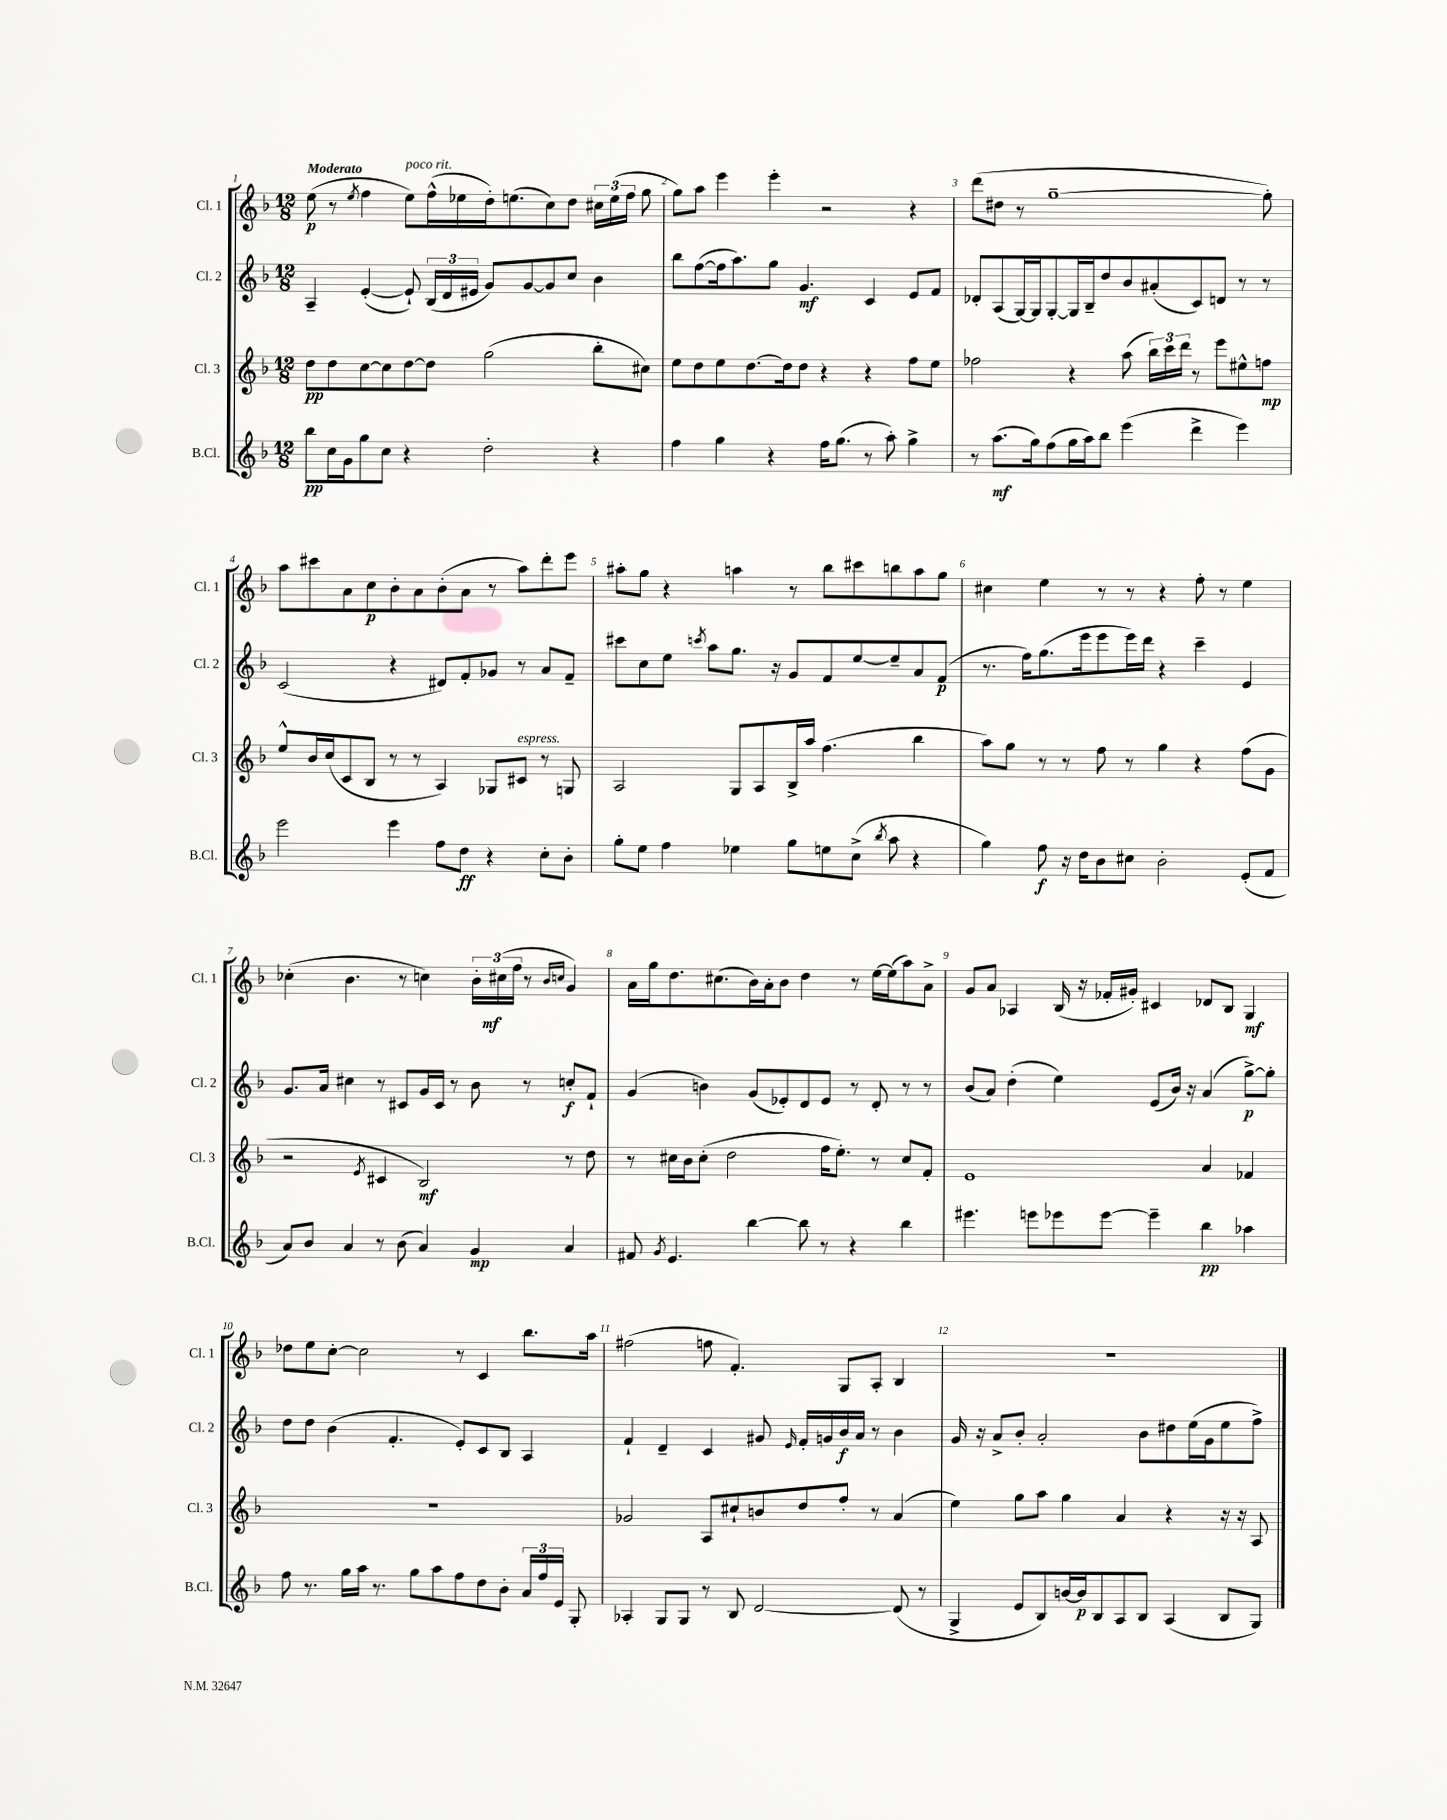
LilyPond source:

<<
\new StaffGroup <<
\new Staff = "s0" \with { instrumentName = "Cl. 1" shortInstrumentName = "Cl. 1" } {
    \clef treble \key f \major \numericTimeSignature \time 12/8 \tempo "Moderato"
    \autoBeamOff e''8\p( r8 \acciaccatura { e''8 } f''4 e''8[^\markup { \italic "poco rit." }) f''16-^( ees''16 d''16-.) e''8.( c''8) d''8] \tuplet 3/2 { cis''16[ e''16( f''16] } g''8 |
    g''8[) a''8] e'''4 e'''4-. r2 r4 |
    d'''8[( dis''8] r8 g''1~-- g''8-.) |
    a''8[ cis'''8 a'8 c''8\p bes'8-. a'8 bes'8-.( a'8] r8 a''8[) d'''8-. e'''8] |
    ais''8[-. g''8] r4 a''4 r8 bes''8[ cis'''8 b''8 a''8 g''8] |
    cis''4 e''4 r8 r8 r4 f''8-. r8 e''4 |
    ces''4-.( bes'4. r8 c''4) \tuplet 3/2 { bes'16[-. cis''16\mf( f''16] } r8 \grace { bes'16[ c''16] } g'4) |
    a'16[ g''16 d''8. cis''8.( bes'16) a'16-. bes'8] d''4 r8 e''16[~ e''16( a''8) a'8]-> |
    g'8[ a'8] aes4 bes16( r16 fes'16[-. gis'16]-.) cis'4 des'8[ bes8] g4\mf |
    des''8[ e''8 c''8]~-. c''2 r8 c'4 bes''8.[ a''16] |
    fis''2( f''8 f'4.-.) g8[ a8]-. bes4 |
    R1. \bar "|." |
}
\new Staff = "s1" \with { instrumentName = "Cl. 2" shortInstrumentName = "Cl. 2" } {
    \clef treble \key f \major \numericTimeSignature \time 12/8
    \autoBeamOff a4-- e'4~-.( e'8-!) \tuplet 3/2 { bes16[( d'16 eis'16] } g'8[) g'8~ g'8 c''8] bes'4 |
    bes''8[ f''8~( f''16 a''8.) g''8] g'4.\mf c'4 e'8[ f'8] |
    des'8[-. a8( g16~) g16 g8~-. g16 bes16-- d''8 bes'8 ais'8-.( c'8) d'8] r8 r8 |
    c'2( r4 dis'8[) f'8-. ges'8] r8 a'8[ f'8]-- |
    cis'''8[ c''8 e''8] \acciaccatura { c'''8 } a''8[ g''8.] r16 g'8[ f'8 e''8~ e''8-- a'8 f'8]\p( |
    r8. f''16[) g''8.( e'''16 e'''8 e'''16) d'''16] r4 c'''4-- e'4 |
    g'8.[ a'16] cis''4 r8 cis'8[ g'16 cis'16] r8 bes'8 r8 c''8[-.\f f'8]-! |
    g'4( b'4) g'8[( ees'8-.) d'8 ees'8] r8 d'8-. r8 r8 |
    bes'8[( a'8]) d''4-.( e''4) e'8[( bes'16]) r16 a'4( g''8[~->\p) g''8]-. |
    d''8[ d''8] bes'4( f'4.-. e'8[-.) c'8 bes8] a4 |
    f'4-! d'4-- c'4 gis'8 \grace { e'16 } f'16[-. g'16 bes'16\f a'16] r8 bes'4 |
    g'16 r16 a'8[-> bes'8]-. a'2-. bes'8[ dis''8 e''16( g'16 e''8 f''8]->) \bar "|." |
}
\new Staff = "s2" \with { instrumentName = "Cl. 3" shortInstrumentName = "Cl. 3" } {
    \clef treble \key f \major \numericTimeSignature \time 12/8
    \autoBeamOff d''8[\pp d''8 c''8~ c''8 d''8~ d''8] g''2( bes''8[-. cis''8]) |
    e''8[ d''8 e''8 d''8.~ d''16 d''8] r4 r4 f''8[ e''8] |
    fes''2 r4 a''8( \tuplet 3/2 { bes''16[) c'''16 d'''16] } r8 e'''8[ eis''8-^ f''8]\mp |
    e''8[-^ bes'16 c''16( c'8 bes8] r8 r8 a4) ges8[ cis'8]^\markup { \italic "espress." } r8 g8 |
    a2 g8[ a8 bes16-> a''16] f''4.( bes''4 |
    a''8[) g''8] r8 r8 f''8 r8 g''4 r4 f''8[( g'8] |
    r2 \acciaccatura { e'8 } cis'4 bes2\mf) r8 d''8 |
    r8 cis''16[ bes'16 cis''8]-.( d''2 f''16[ e''8.]-.) r8 cis''8[ f'8]-. |
    e'1 a'4 fes'4 |
    R1. |
    ges'2 a8[ cis''8-! b'8 d''8 f''8]-. r8 a'4( |
    e''4) g''8[ a''8] g''4 a'4 r4 r16 r16 a8 \bar "|." |
}
\new Staff = "s3" \with { instrumentName = "B.Cl." shortInstrumentName = "B.Cl." } {
    \clef treble \key f \major \numericTimeSignature \time 12/8
    \autoBeamOff bes''8[\pp c''16 g'16 g''8 c''8] r4 d''2-. r4 |
    f''4 g''4 r4 f''16[ g''8.]( r8 a''8-.) g''4-> |
    r8 a''8.[\mf( g''16) f''8( g''16 a''16) bes''8] e'''4( d'''4-> e'''4) |
    e'''2 e'''4 f''8[ d''8]\ff r4 c''8[-. bes'8]-. |
    g''8[-. e''8] f''4 ees''4 g''8[ e''8 c''8]->( \acciaccatura { bes''8 } a''8 r4 |
    g''4) f''8\f r16 d''16[ bes'8 cis''8] bes'2-. e'8[-.( f'8] |
    a'8[) bes'8] a'4 r8 bes'8( a'4) g'4\mp a'4 |
    fis'8 \acciaccatura { g'8 } e'4. bes''4~ bes''8 r8 r4 bes''4 |
    eis'''4. e'''8[ ees'''8 ees'''8]~ ees'''4-- bes''4\pp aes''4 |
    f''8 r8. g''16[ a''16] r8. g''8[ a''8 f''8 d''8 bes'8]-. \tuplet 3/2 { a'16[ f''16 e'16] } g8-. |
    aes4-. g8[ g8] r8 bes8 d'2~ d'8( r8 |
    g4-> e'8[ bes8) b'16~ b'16\p bes8 a8 bes8] a4( bes8[ g8]) \bar "|." |
}
>>
>>
\layout { \context { \Score \override BarNumber.break-visibility = ##(#f #t #t) barNumberVisibility = #all-bar-numbers-visible } }
